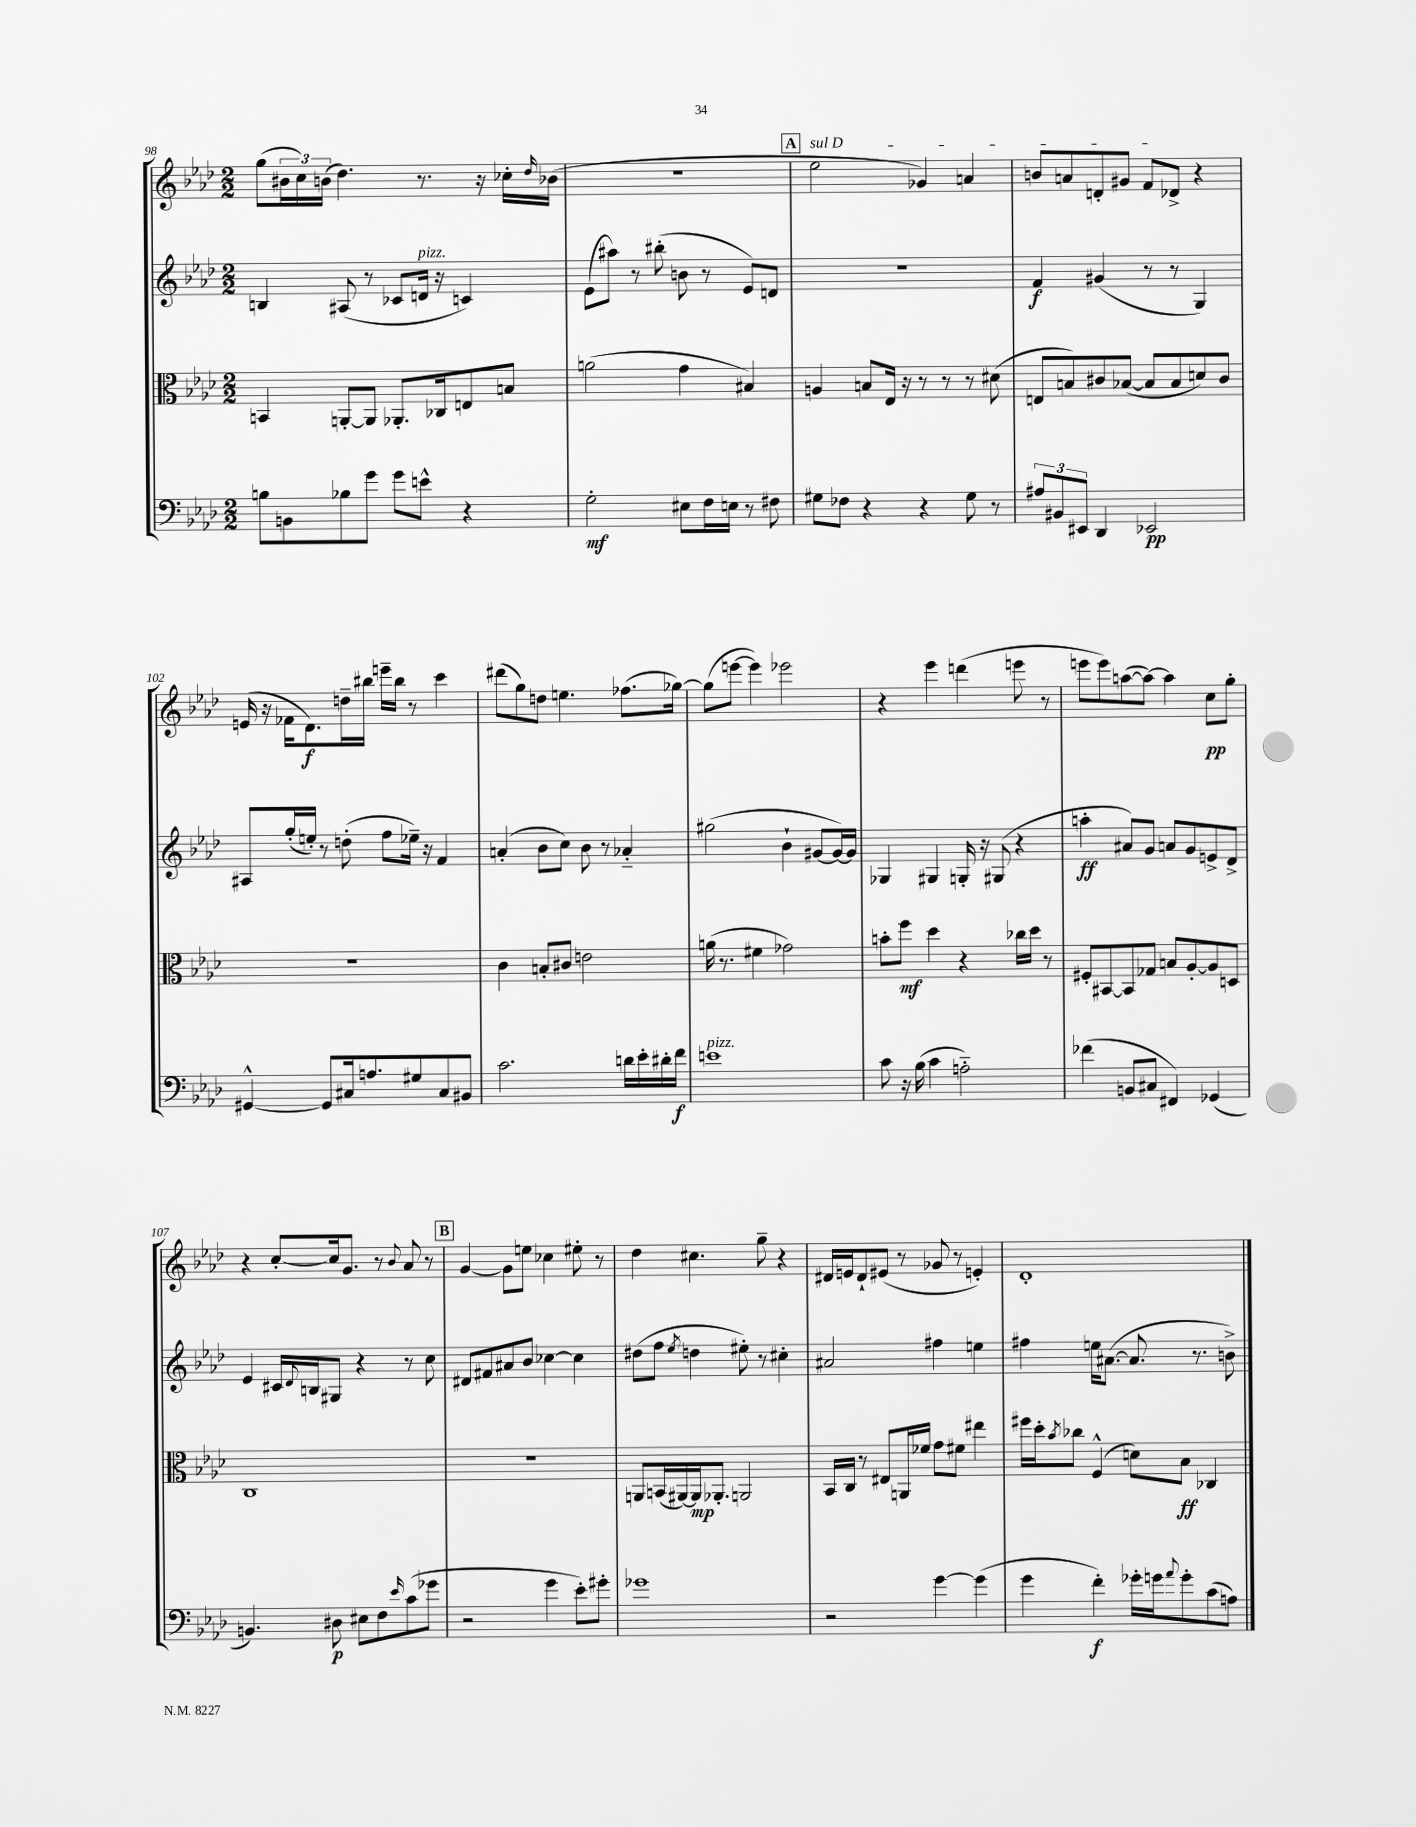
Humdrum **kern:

**kern	**kern	**kern	**kern
*staff4	*staff3	*staff2	*staff1
*clefF4	*clefC3	*clefG2	*clefG2
*k[b-e-a-d-]	*k[b-e-a-d-]	*k[b-e-a-d-]	*k[b-e-a-d-]
*M2/2	*M2/2	*M2/2	*M2/2
8B	4BB	4B	(8gg
8BB	.	.	24b#
.	.	.	24cc)
.	.	.	(24b
8B-	[8AA'	(8A#	4.dd-)
8g	8AA]	8r	.
8g	8.AA-'	8c-	.
8e^^	.	16d	8.r
.	16C-	16r	.
4r	8E	4c)	.
.	.	.	16r
.	8B	.	16cc-'
.	.	.	16qqdd-
.	.	.	(16b-
=	=	=	=
2G'	(2a	(8e-	1r
.	.	8aa#)	.
.	.	8r	.
.	.	(8bb#'	.
8E#	4g	8b	.
16F	.	8r	.
16E	.	.	.
8r	4B#)	8e-)	.
8F#	.	8d	.
=	=	=	=
8G#	4A	1r	2ee-
8F-	.	.	.
4r	8B	.	.
.	16E-	.	.
.	16r	.	.
4r	8r	.	4g-)
.	8r	.	.
8G#	8r	.	4a
8r	(8d#	.	.
=	=	=	=
12A#	8E	4f	8b
12BB#	.	.	.
.	8B)	.	8a
12EE#	.	.	.
4DD-	8c#	(4g#	8d'
.	([8B-	.	8g#
2EE-	8B-]	8r	8f
.	8B-	8r	8d-^
.	8d)	4G)	4r
.	8c#	.	.
=	=	=	=
[4GG#^^	1r	8A#	(16e
.	.	.	16r
.	.	(16gg'	16f-
.	.	16ee')	8.d-)
8GG#]	.	8r	.
16C#	.	(8dd'	16dd~
8.A	.	.	16bb#
.	.	8ff	16eee~
.	.	.	16bb#
8G#	.	16ee-~)	8r
.	.	16r	.
8C#	.	4f	4ccc
8BB#	.	.	.
=	=	=	=
2.c	4c	(4a'	(8ddd#
.	.	.	8gg)
.	8B'	8b-	8dd
.	8c#	8cc)	4.ee
.	2e	8b-	.
.	.	8r	.
16d	.	4a-'~	(8.ff-
16e-'	.	.	.
16d#'	.	.	.
16f	.	.	[16gg-)
=	=	=	=
1e	(16a	(2gg#	(8gg-]
.	8.r	.	.
.	.	.	[8eee
.	4f#	.	4eee])
.	2g-)	4b-`	2eee-
.	.	[8g#	.
.	.	16g#_)	.
.	.	16g#]	.
=	=	=	=
8c	8b'	4G-	4r
16r	8ff	.	.
(16B-	.	.	.
4c	4dd-	4G#	4eee-
2A'~)	4r	16G'	(4ddd
.	.	16r	.
.	.	(8G#	.
.	16cc-	4r	8eee
.	16dd-	.	.
.	8r	.	8r
=	=	=	=
(4f-	8F#'	4aa'	8eee
.	[8BB#	.	8eee)
8BB	8BB#]	8a#)	([8aa
8C#	8G-	8g	8aa_)
4FF#)	8B	8a	4aa]
.	[8A-'	8g	.
(4GG-	8A-]	8e^	8cc
.	8D	8d-^	8gg'
=	=	=	=
4.BB)	1C	4e-	4r
.	.	16c#	[8cc'
.	.	8qqd-	.
.	.	16B	.
8D#	.	8G#	16cc]
.	.	.	8.g
8E#	.	4r	.
8F	.	.	8r
16qqe-	.	.	8qqb-
(8c	.	8r	8a-
8g-	.	8cc	8r
=	=	=	=
2r	1r	8d#	[4g
.	.	8f#	.
.	.	8a#	8g]
.	.	8b-	8ee
4g	.	[4cc-	4cc-
8e-')	.	4cc-]	8ee#'
8g#'	.	.	8r
=	=	=	=
1g-	8AA	(8dd#	4dd-
.	(16BB	8ff	.
.	[16AA#)	.	.
.	.	8qee-	.
.	16AA#]	4dd	4.cc#
.	8.AA-'	.	.
.	2AA	8ee#')	.
.	.	8r	8gg~
.	.	4cc#'	4r
=	=	=	=
2r	16BB-	2a#	16d#
.	16C	.	16e
.	8r	.	8d#`
.	8E#	.	(8e#
.	16AA	.	8r
.	16f-	.	.
[4g	8g	4ff#	8g-
.	8f#	.	8r
(4g]	4ee#	4ee	4e')
=	=	=	=
4g	16ff#	4ff#	1d-'
.	16dd-'	.	.
.	8qb-	.	.
.	8cc-	.	.
4f')	(4F^^	16ee	.
.	.	([8.a#	.
16g-'	8d)	8.a#]	.
16g	.	.	.
8qqa-	.	.	.
8g'	8B-	.	.
.	.	8.r	.
(8c	4C-	.	.
8A)	.	8b^)	.
==	==	==	==
*-	*-	*-	*-
